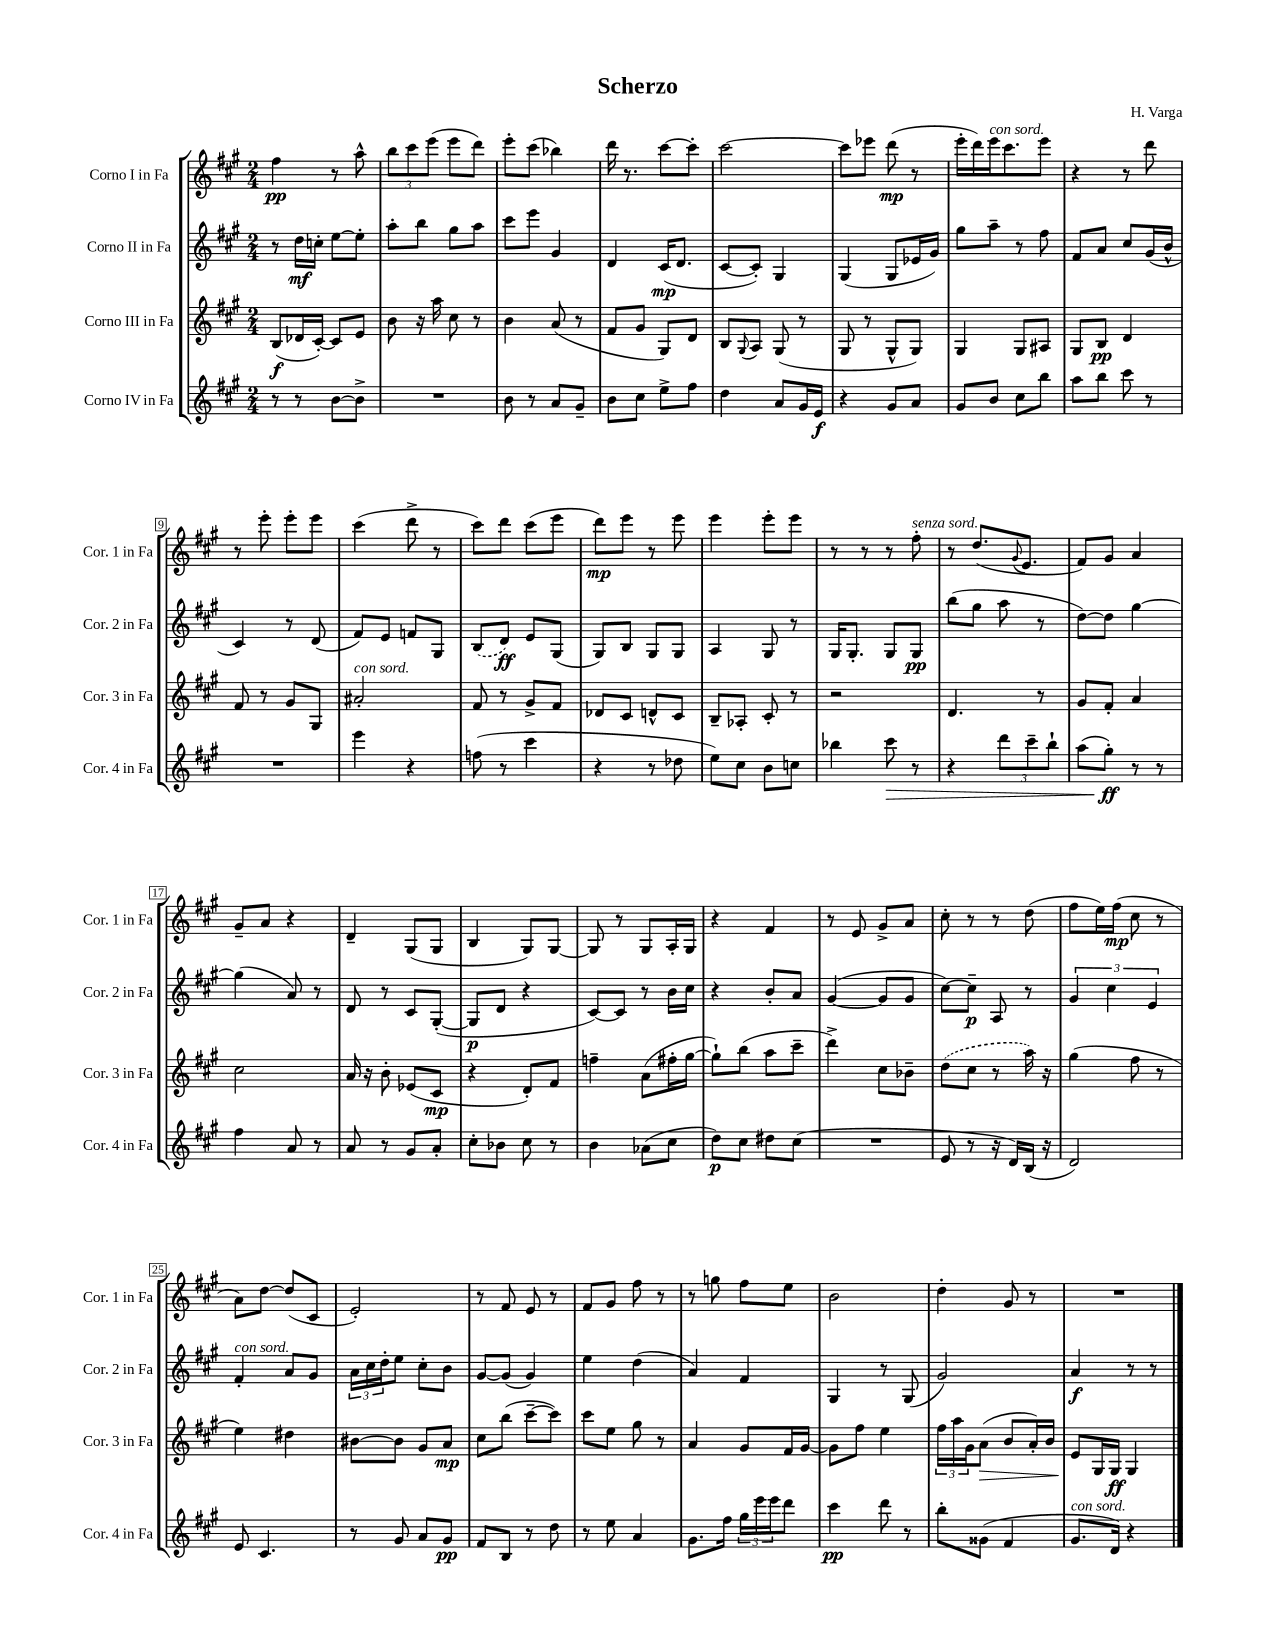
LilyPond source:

\header { title = "Scherzo" composer = "H. Varga" }
<<
\new StaffGroup <<
\new Staff = "s0" \with { instrumentName = "Corno I in Fa" shortInstrumentName = "Cor. 1 in Fa" } {
    \clef treble \key a \major \numericTimeSignature \time 2/4
    fis''4\pp r8 a''8-^ |
    \tuplet 3/2 { b''8 cis'''8 e'''8( } e'''8 d'''8) |
    e'''8-. cis'''8( bes''4) |
    d'''16 r8. cis'''8~ cis'''8-. |
    cis'''2~ |
    cis'''8 ees'''8 d'''8\mp( r8 |
    e'''16-. d'''16) e'''16^\markup { \italic "con sord." } cis'''8. e'''8 |
    r4 r8 d'''8 |
    r8 e'''8-. e'''8-. e'''8 |
    cis'''4( d'''8-> r8 |
    cis'''8) d'''8 cis'''8( e'''8 |
    d'''8\mp) e'''8 r8 e'''8 |
    e'''4 e'''8-. e'''8 |
    r8 r8 r8 fis''8-.^\markup { \italic "senza sord." } |
    r8 d''8.( \appoggiatura { gis'8 } e'8. |
    fis'8) gis'8 a'4 |
    gis'8-- a'8 r4 |
    d'4-- gis8( gis8 |
    b4 gis8) gis8~ |
    gis8 r8 gis8 a16-. gis16 |
    r4 fis'4 |
    r8 e'8 gis'8-> a'8 |
    cis''8-. r8 r8 d''8( |
    fis''8 e''16) fis''16\mp( cis''8 r8 |
    a'8) d''8~ d''8( cis'8 |
    e'2-.) |
    r8 fis'8 e'8 r8 |
    fis'8 gis'8 fis''8 r8 |
    r8 g''8 fis''8 e''8 |
    b'2 |
    d''4-. gis'8 r8 |
    R2 \bar "|." |
}
\new Staff = "s1" \with { instrumentName = "Corno II in Fa" shortInstrumentName = "Cor. 2 in Fa" } {
    \clef treble \key a \major \numericTimeSignature \time 2/4
    r8 d''16\mf c''16-. e''8~ e''8-. |
    a''8-. b''8 gis''8 a''8 |
    cis'''8 e'''8 gis'4 |
    d'4 cis'16\mp( d'8. |
    cis'8~ cis'8-.) gis4 |
    gis4( gis8 ees'16 gis'16) |
    gis''8 a''8-- r8 fis''8 |
    fis'8 a'8 cis''8 gis'16( b'16-^ |
    cis'4) r8 d'8( |
    fis'8) e'8 f'8 gis8 |
    \once \slurDashed b8( d'8\ff) e'8 gis8( |
    gis8) b8 gis8 gis8 |
    a4 gis8 r8 |
    gis16 gis8.-. gis8 gis8\pp |
    b''8( gis''8 a''8 r8 |
    d''8~) d''8 gis''4~ |
    gis''4( a'8) r8 |
    d'8 r8 cis'8 gis8~-.( |
    gis8\p d'8 r4 |
    cis'8~) cis'8 r8 b'16 cis''16 |
    r4 b'8-. a'8 |
    gis'4~( gis'8 gis'8 |
    cis''8~) cis''8--\p a8 r8 |
    \tuplet 3/2 { gis'4 cis''4 e'4 } |
    fis'4-.^\markup { \italic "con sord." } a'8 gis'8 |
    \tuplet 3/2 { a'16 cis''16 d''16-. } e''8 cis''8-. b'8 |
    gis'8~ gis'8( gis'4) |
    e''4 d''4( |
    a'4) fis'4 |
    gis4 r8 gis8( |
    gis'2) |
    a'4\f r8 r8 \bar "|." |
}
\new Staff = "s2" \with { instrumentName = "Corno III in Fa" shortInstrumentName = "Cor. 3 in Fa" } {
    \clef treble \key a \major \numericTimeSignature \time 2/4
    b8\f( des'16 cis'16~-.) cis'8 e'8 |
    b'8 r16 a''16 cis''8 r8 |
    b'4 a'8( r8 |
    fis'8 gis'8 gis8) d'8 |
    b8 \appoggiatura { gis8 } a8 gis8( r8 |
    gis8 r8 gis8-^ gis8) |
    gis4 gis8 ais8 |
    gis8 b8\pp d'4 |
    fis'8 r8 gis'8 gis8 |
    ais'2-.^\markup { \italic "con sord." } |
    fis'8 r8 gis'8-> fis'8 |
    des'8 cis'8 d'8-^ cis'8 |
    b8-- aes8-. cis'8-. r8 |
    r2 |
    d'4. r8 |
    gis'8 fis'8-. a'4 |
    cis''2 |
    a'16 r16 b'8-. ees'8( cis'8\mp |
    r4 d'8-.) fis'8 |
    f''4-- a'8( fis''16-. gis''16~ |
    gis''8-!) b''8( a''8 cis'''8-- |
    d'''4->) cis''8 bes'8-- |
    \once \slurDashed d''8( cis''8 r8 a''16) r16 |
    gis''4( fis''8 r8 |
    e''4) dis''4 |
    bis'8~ bis'8 gis'8 a'8\mp |
    cis''8 b''8( cis'''8~-- cis'''8) |
    cis'''8 e''8 gis''8 r8 |
    a'4 gis'8 fis'16 gis'16~ |
    gis'8 fis''8 e''4 |
    \tuplet 3/2 { fis''16 a''16 gis'16 } a'8\>( b'8 a'16-.) b'16 |
    e'8\! gis16 gis16\ff gis4 \bar "|." |
}
\new Staff = "s3" \with { instrumentName = "Corno IV in Fa" shortInstrumentName = "Cor. 4 in Fa" } {
    \clef treble \key a \major \numericTimeSignature \time 2/4
    r8 r8 b'8~ b'8-> |
    R2 |
    b'8 r8 a'8 gis'8-- |
    b'8 cis''8 e''8-> fis''8 |
    d''4 a'8 gis'16 e'16\f |
    r4 gis'8 a'8 |
    gis'8 b'8 cis''8 b''8 |
    a''8 b''8 cis'''8 r8 |
    R2 |
    e'''4 r4 |
    f''8( r8 cis'''4 |
    r4 r8 des''8 |
    e''8) cis''8 b'8 c''8 |
    bes''4 cis'''8\> r8 |
    r4 \tuplet 3/2 { d'''8 cis'''8-- b''8-! } |
    a''8( gis''8-.\ff\!) r8 r8 |
    fis''4 a'8 r8 |
    a'8 r8 gis'8 a'8-. |
    cis''8-. bes'8 cis''8 r8 |
    b'4 aes'8( cis''8 |
    d''8\p) cis''8 dis''8 cis''8( |
    R2 |
    e'8 r8 r16 d'16) b16( r16 |
    d'2) |
    e'8 cis'4. |
    r8 gis'8 a'8 gis'8\pp |
    fis'8 b8 r8 d''8 |
    r8 e''8 a'4 |
    gis'8. fis''16 \tuplet 3/2 { gis''16 e'''16 e'''16 } d'''8 |
    cis'''4\pp d'''8 r8 |
    b''8-. gisis'8( fis'4 |
    gis'8.^\markup { \italic "con sord." } d'16) r4 \bar "|." |
}
>>
>>
\layout { \context { \Score \override BarNumber.stencil = #(make-stencil-boxer 0.1 0.3 ly:text-interface::print) } }
